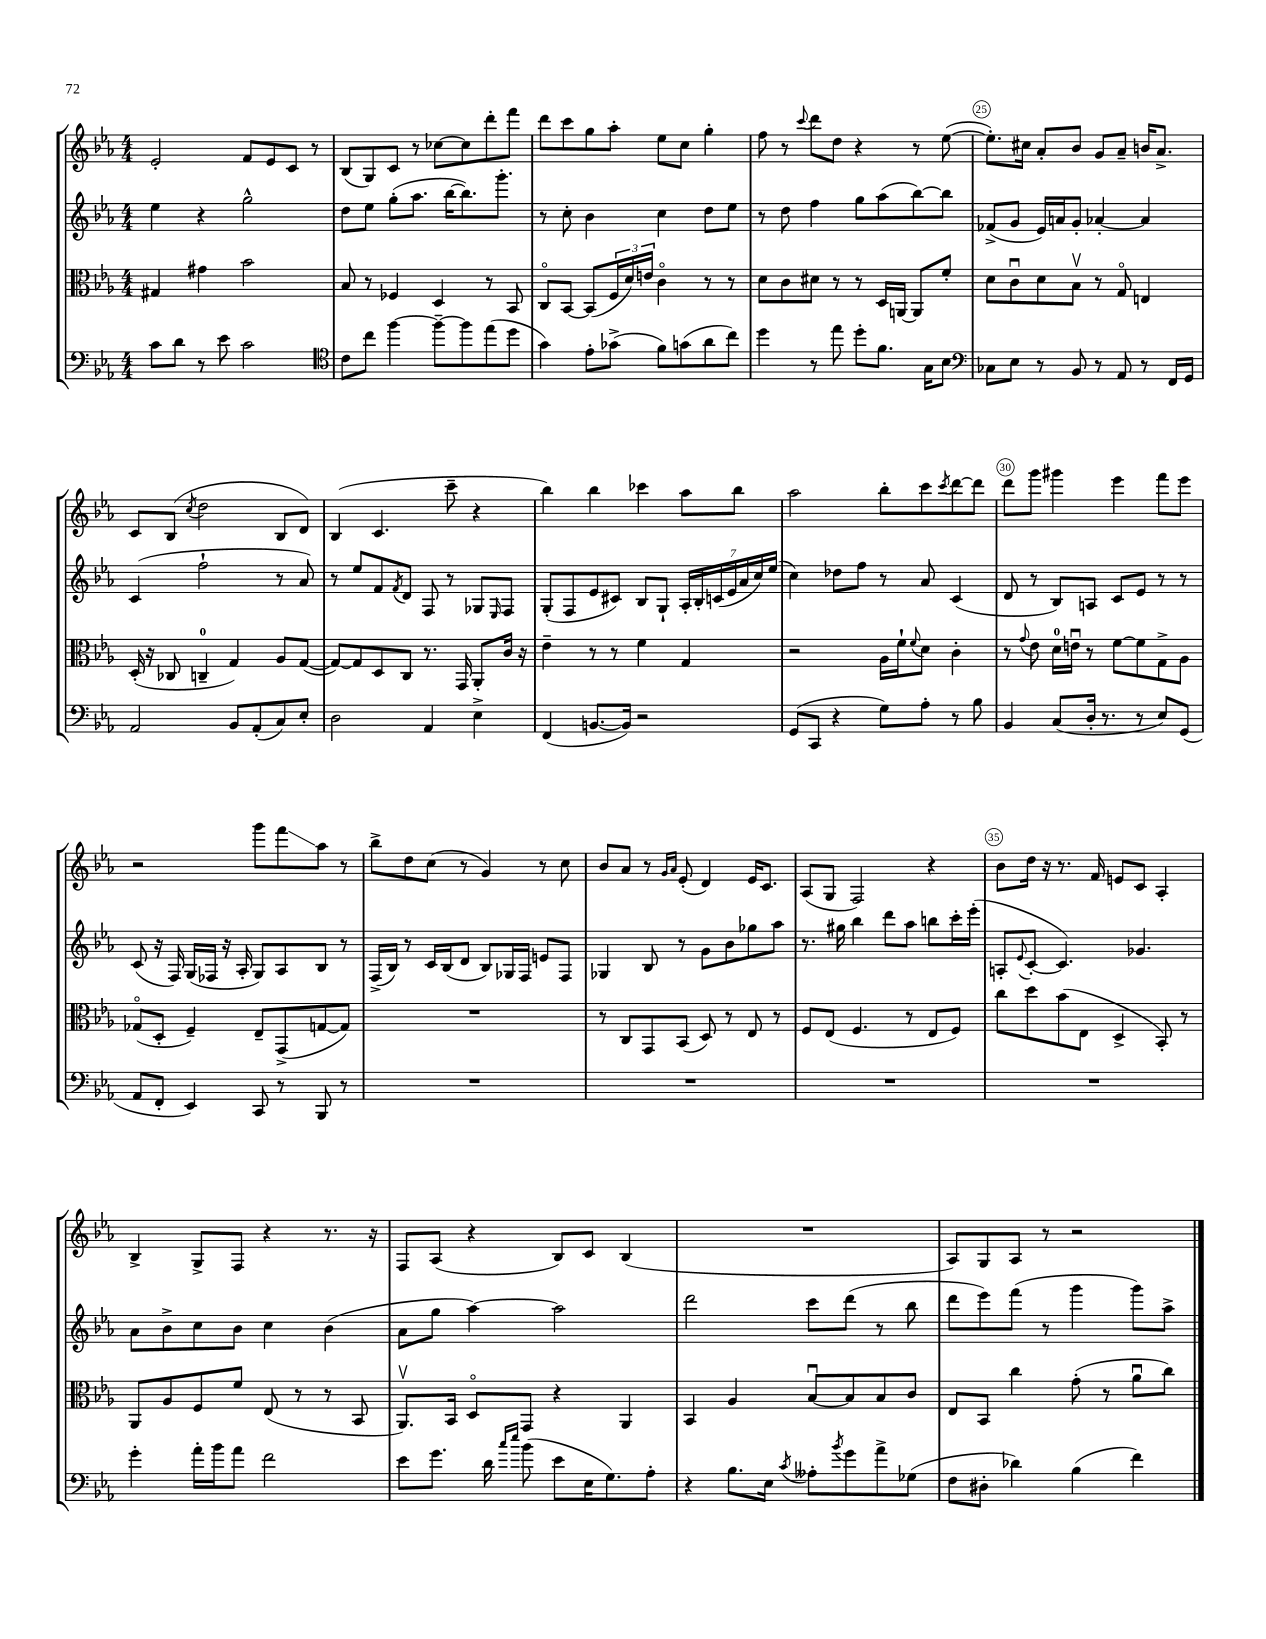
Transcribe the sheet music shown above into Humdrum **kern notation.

**kern	**kern	**kern	**kern
*staff4	*staff3	*staff2	*staff1
*clefF4	*clefC3	*clefG2	*clefG2
*k[b-e-a-]	*k[b-e-a-]	*k[b-e-a-]	*k[b-e-a-]
*M4/4	*M4/4	*M4/4	*M4/4
8c	4G#	4ee-	2e-'
8d	.	.	.
8r	4g#	4r	.
8e-	.	.	.
2c	2b-	2gg^^	8f
.	.	.	8e-
.	.	.	8c
.	.	.	8r
=	=	=	=
*clefC4	*	*	*
8c	8B-	8dd	(8B-
8cc	8r	8ee-	8G)
[4ff	4F-	(8gg'	8c
.	.	8.aa-	8r
8ff~_	4D	.	[8cc-
.	.	[16bb-	.
8ff]	.	8.bb-])	8cc-]
(8ee-	8r	.	8ddd'
.	.	8.ggg'	.
8dd	8BB-	.	8fff
=	=	=	=
4g)	8Co	8r	8ddd
.	[8BB-	8cc'	8ccc
8e-'	(8BB-]	4b-	8gg
(8g-^	24F	.	8aa-'
.	24d)	.	.
.	24e	.	.
8f)	4co	4cc	8ee-
(8g	.	.	8cc
8a-	8r	8dd	4gg'
8cc)	8r	8ee-	.
=	=	=	=
4dd	8d	8r	8ff
.	8c	8dd	8r
.	.	.	8qqccc
8r	8d#	4ff	8ddd
8ee-	8r	.	8dd
8dd'	8r	8gg	4r
8.f	16D	(8aa-	.
.	[16AA	.	.
.	8AA]	[8bb-)	8r
16G	.	.	.
8B-	8f'	8bb-]	([8ee-
=	=	=	=
*clefF4	*	*	*
8C-	8d	(8f-^	8.ee-'])
8E-	8cu	8g	.
.	.	.	16cc#
8r	8d	16e-)	8a-'
.	.	16a	.
8BB-	8B-v	8g'	8b-
8r	8r	[4a-'	8g
8AA-	8Go	.	8a-~
8r	4E	4a-]	16b
.	.	.	8.a-^
16FF	.	.	.
16GG	.	.	.
=	=	=	=
2AA-	(16D'	(4c	8c
.	16r	.	.
.	8C-	.	(8B-
.	.	.	8qcc
.	4C~	2ff`	2dd
8BB-	4G)	.	.
(8AA-'	.	.	.
8C)	8A-	8r	8B-
8E-'	([8G	8a-)	8d)
=	=	=	=
2D	8G_)	8r	(4B-
.	8G]	8ee-	.
.	8D	8f	4.c
.	.	8qf	.
.	8C	8d	.
4AA-	8.r	8F	.
.	.	8r	8ccc~
.	16GG	.	.
4E-^	8AA-'	8G-	4r
.	.	16qqE-	.
.	16c	8F	.
.	16r	.	.
=	=	=	=
(4FF	4e-~	(8G'	4bb-)
.	.	8F	.
[8.BB	8r	8e-	4bb-
.	8r	8c#)	.
16BB])	.	.	.
2r	4f	8B-	4ccc-
.	.	8G`	.
.	4G	28A-'	8aa-
.	.	28B-'	.
.	.	(28c	.
.	.	28e-	.
.	.	.	8bb-
.	.	28a-	.
.	.	28cc)	.
.	.	(28ee-	.
=	=	=	=
(8GG	2r	4cc)	2aa-
8CC	.	.	.
4r	.	8dd-	.
.	.	8ff	.
8G)	16A-	8r	8bb-'
.	16f`	.	.
.	8qqf	.	.
8A-'	8d	8a-	8ccc
.	.	.	8qccc
8r	4c'	(4c	[8ddd
8B-	.	.	8ddd]
=	=	=	=
4BB-	8r	8d	8ddd
.	8qqg	.	.
.	8e-	8r	8ggg
(8C	16d	8B-)	4ggg#
.	16eu	.	.
16D'	8r	8A	.
8.r	.	.	.
.	[8f	8c	4eee-
8r	8f]	8e-	.
8E-)	8G^	8r	8fff
(8GG	8A-	8r	8eee-
=	=	=	=
8AA-	(8G-o	(8c	2r
8FF'	8D'	16r	.
.	.	16F)	.
4EE-)	4F~)	(16G	.
.	.	16F-	.
.	.	16r	.
.	.	16A-'	.
8CC	8E-~	8G)	8ggg
8r	(8GG^	8A-	8fff
8BBB-	[8G	8B-	8aa-
8r	8G])	8r	8r
=	=	=	=
1r	1r	(16F^	8bb-^
.	.	16B-)	.
.	.	8r	8dd
.	.	16c	(8cc
.	.	(16B-	.
.	.	8d	8r
.	.	8B-)	4g)
.	.	16G-	.
.	.	16F	.
.	.	8e	8r
.	.	8F	8cc
=	=	=	=
1r	8r	4G-	8b-
.	8C	.	8a-
.	8GG	8B-	8r
.	.	.	16qqg
.	.	.	16qqa-
.	(8BB-	8r	(8e-'
.	8D)	8g	4d)
.	8r	8b-	.
.	8E-	8gg-	16e-
.	.	.	8.c
.	8r	8aa-	.
=	=	=	=
1r	8F	8.r	(8A-
.	(8E-	.	8G
.	.	16gg#	.
.	4.F	4bb-	2F)
.	.	8ddd	.
.	8r	8aa-	.
.	8E-	8bb	4r
.	8F)	16ccc'	.
.	.	(16eee-'	.
=	=	=	=
1r	8cc	8A'	8b-
.	.	8qqe-	.
.	8dd	[8c'	16dd
.	.	.	16r
.	(8b-	4.c])	8.r
.	8E-	.	.
.	.	.	16f
.	4D^	.	8e
.	.	4.g-	8c
.	8BB-')	.	4A-'
.	8r	.	.
=	=	=	=
4g'	8AA-	8a-	4B-^
.	8A-	8b-^	.
16a-'	8F	8cc	8G^
16b-	.	.	.
8a-	8f	8b-	8F
2f	(8E-	4cc	4r
.	8r	.	.
.	8r	(4b-	8.r
.	8BB-	.	.
.	.	.	16r
=	=	=	=
8e-	8.AA-v)	8a-	8F
8.g	.	8gg	(8A-
.	16BB-	.	.
.	8Do	[4aa-)	4r
16d	.	.	.
16qqcc	.	.	.
16qqee-	.	.	.
(8b-	8GG	.	.
8e-	4r	2aa-]	8B-)
16E-	.	.	8c
8.G)	.	.	.
.	4AA-	.	(4B-
8A-'	.	.	.
=	=	=	=
4r	4BB-	2ddd	1r
8.B-	4A-	.	.
16E-	.	.	.
8qc	.	.	.
8A--'	[8B-u	8ccc	.
8qb-	.	.	.
8g	8B-]	(8ddd	.
8a-^	8B-	8r	.
(8G-	8c	8bb-	.
=	=	=	=
8F	8E-	8ddd	8A-)
8D#'	8BB-	8eee-)	8G
4d-)	4cc	(8fff	8A-
.	.	8r	8r
(4B-	(8g'	4ggg	2r
.	8r	.	.
4f)	8a-u	8ggg)	.
.	8cc)	8aa-^	.
==	==	==	==
*-	*-	*-	*-
